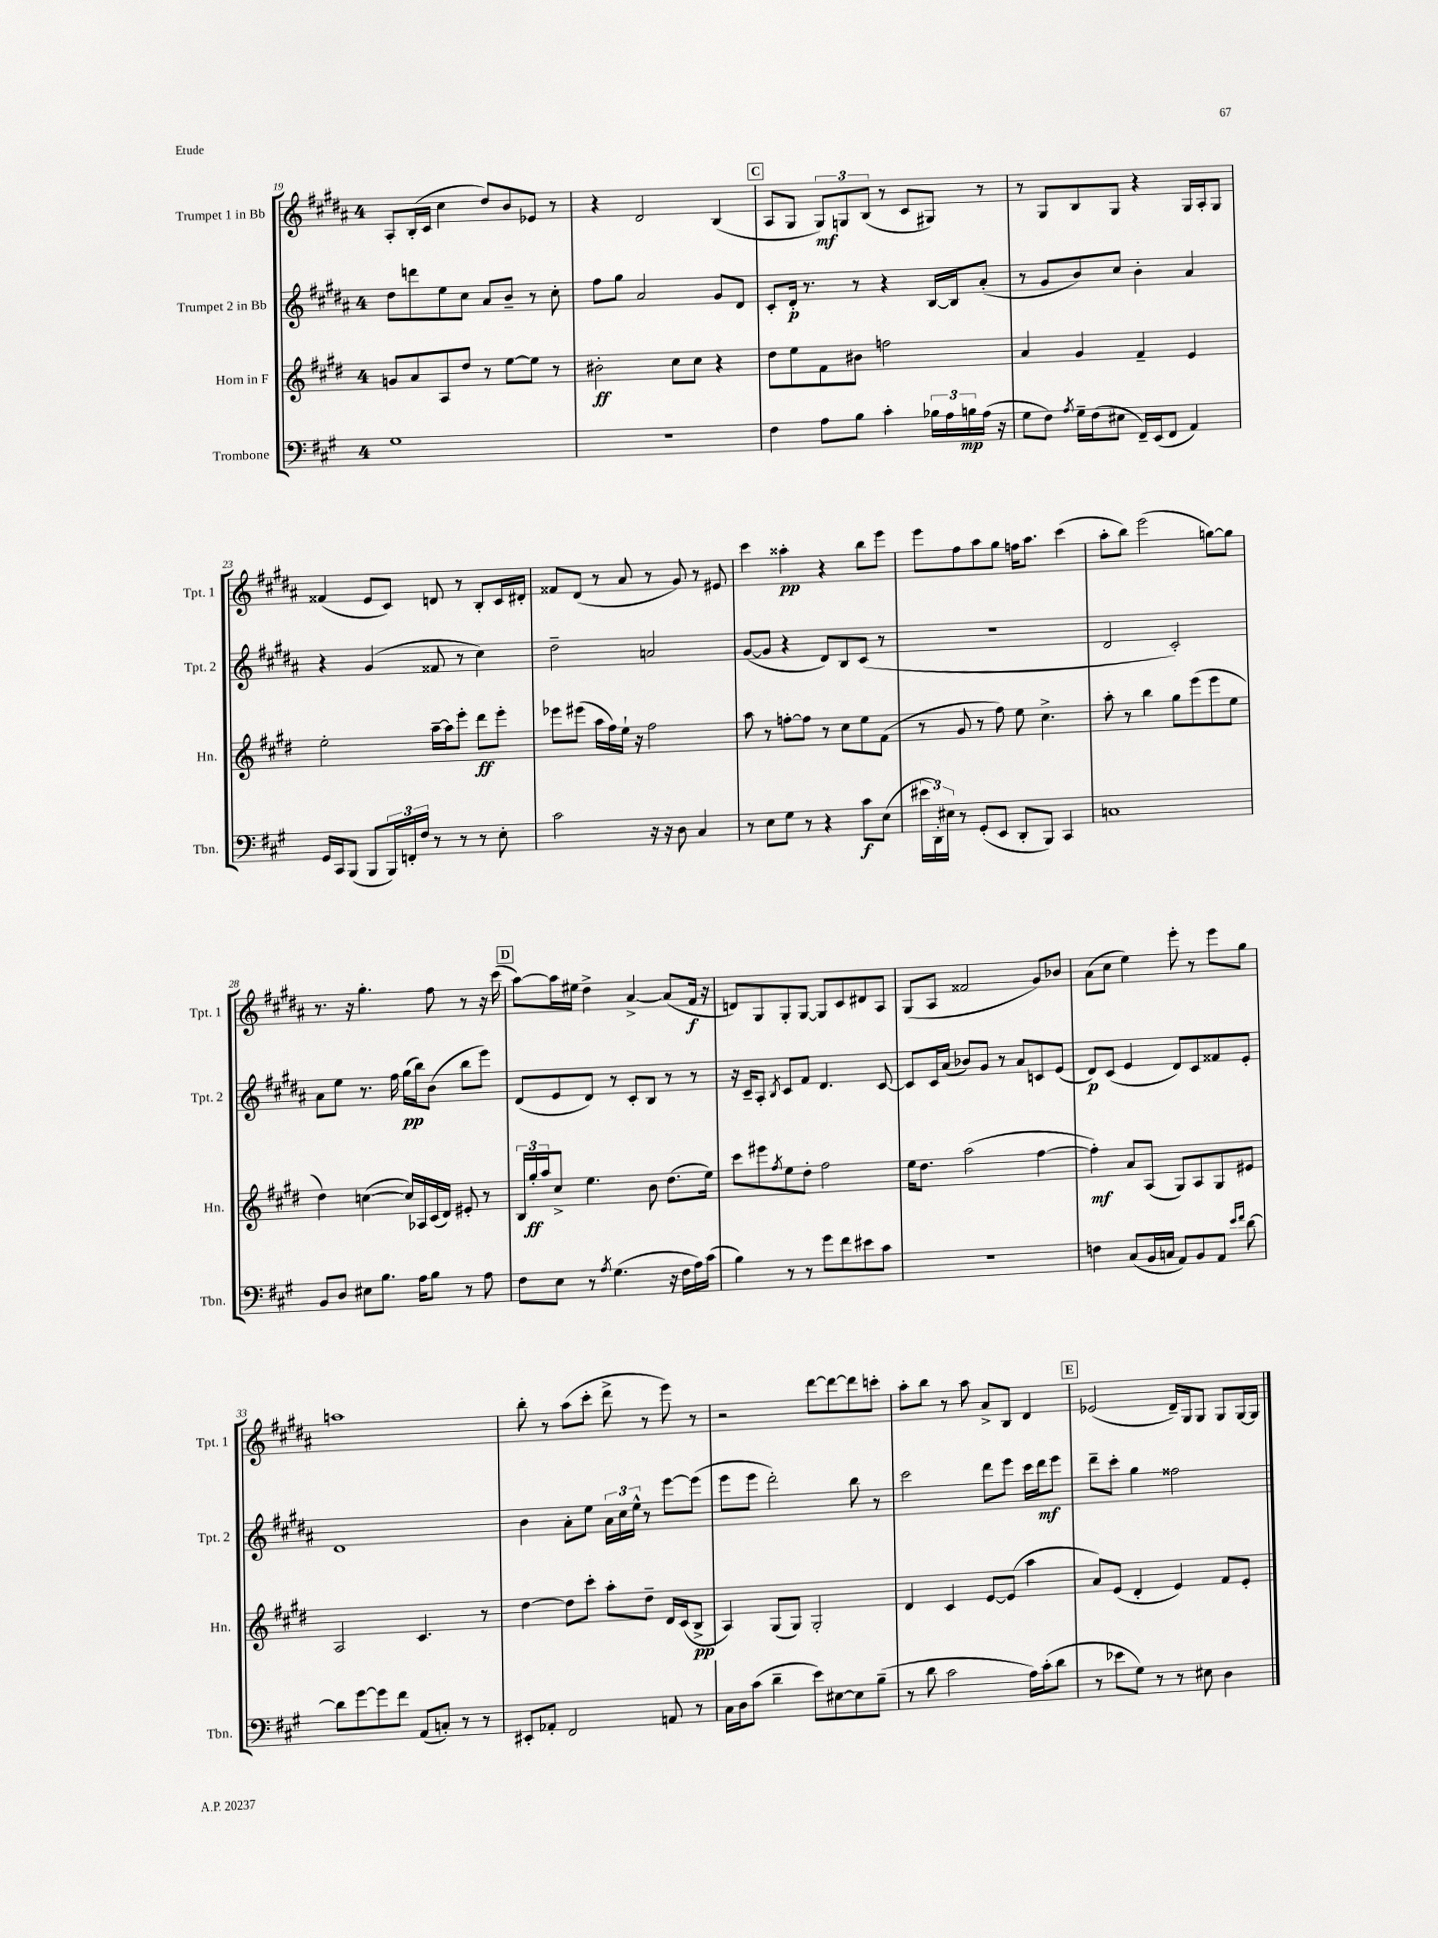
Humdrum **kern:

**kern	**kern	**kern	**kern
*staff4	*staff3	*staff2	*staff1
*clefF4	*clefG2	*clefG2	*clefG2
*k[f#c#g#]	*k[f#c#g#d#]	*k[f#c#g#d#a#]	*k[f#c#g#d#a#]
*M4/4	*M4/4	*M4/4	*M4/4
1G#	8g/L	8dd#\L	8A#'/L
.	8a/	8ddd\	(16B'/L
.	.	.	16c#/JJ
.	8A/	8ee\	4cc#\
.	8dd#/J	8cc#\J	.
.	8r	8a#/L	8dd#/L)
.	[8ee\L	8b~/J	8b/
.	8ee\]J	8r	8e-/J
.	8r	8cc#'\	8r
=	=	=	=
1r	2b#'\	8ff#\L	4r
.	.	8gg#\J	.
.	.	2a#/	2d#/
.	8cc#\L	.	.
.	8cc#\J	.	.
.	4r	8g#/L	(4B/
.	.	8d#/J	.
=	=	=	=
4F#\	8dd#\L	8c#'/L	8A#/L
.	8ee\	16d#'/Jk	8G#/J
.	.	8.r	.
8A\L	8f#\	.	12G#/L)
.	.	.	12G/
8B\J	8b#\J	8r	.
.	.	.	(12B/J
4c#'\	2ff\	4r	8r
.	.	.	8c#/L
24B-\LL	.	[16B/LL	8G#/J)
24A\	.	.	.
.	.	16B/]J	.
24B\	.	.	.
(16A\JJ	.	(8a#'/J	8r
16r	.	.	.
=	=	=	=
8G#\L	4a/	8r	8r
8F#\J)	.	8g#/L	8G#/L
8qA/	.	.	.
16G#~\LL	4g#/	8b/)	8B/
(16F#\J	.	.	.
8E#\J	.	8cc#/J	8G#/J
16FF#~/LL)	4f#~/	4b'\	4r
(16EE/J	.	.	.
8FF#/J	.	.	.
4AA/)	4e/	4a#/	16G#/LL
.	.	.	16A#'/J
.	.	.	8G#/J
=	=	=	=
16GG#/LL	2ee'\	4r	(4f##/
16CC#/J	.	.	.
(8BBB/J	.	.	.
8BBB/L	.	(4g#/	8e/L
24BBB/L)	.	.	8c#/J)
24FF'/	.	.	.
24F#/JJ	.	.	.
8r	[16aa~\LL	8f##/	8d/
.	16aa\]J	.	.
8r	8eee'\J	8r	8r
8r	8ddd#\L	4cc#\)	8B'/L
8E'\	8eee'\J	.	16c#/L
.	.	.	16d#'/JJ
=	=	=	=
2c#\	8eee-\L	2dd#~\	8f##/L
.	(8eee#\J	.	(8d#/J
.	16aa\LL	.	8r
.	16ff#\)	.	.
.	16ee`\JJ	.	8a#/
.	16r	.	.
16r	2ff#\	2a/	8r
16r	.	.	.
8D\	.	.	8g#/)
4C#/	.	.	8r
.	.	.	8e#/
=	=	=	=
8r	8aa\	([8g#/L	4ccc#\
8E\L	8r	8g#/]J	.
8G#\J	[8ff'\L	4r	4aa##'\
8r	8ff\]J	.	.
4r	8r	8d#/L)	4r
.	8cc#\L	8B/	.
8c#\L	8ee\	(8c#/J	8bb\L
(8E\J	(8f#\J	8r	8eee\J
=	=	=	=
24e#\LL	8r	1r	8eee\L
24DD'\)	.	.	.
24E#\JJ	.	.	.
8r	8g#/	.	8ff#\
(8GG#'/L	8r	.	8aa#\
8EE/J	8ff#\)	.	8gg#\J
8DD'/L	8ee\	.	16ff\LK
.	.	.	8.aa#\J
8BBB/J)	4.cc#^\	.	.
4CC#/	.	.	(4ccc#\
=	=	=	=
1C	8aa'\	2d#/	8aa#'\L
.	8r	.	8bb\J)
.	4bb\	.	(2eee\
.	8gg#\L	2c#'/)	.
.	(8eee\	.	.
.	8eee\	.	[8gg\L)
.	8ee\J	.	8gg\]J
=	=	=	=
8BB/L	4dd#\)	8a#\L	8.r
8D/J	.	8ee\J	.
.	.	.	16r
8E#\L	([4cc\	8.r	4.gg#'\
8.B\J	.	.	.
.	.	16ff#\	.
.	16cc/]LL)	(16gg#\LL	.
16A\LK	16A-/	16bb\J)	.
8B\J	(16c#/	(8b\J	8ff#\
.	16d#/JJ)	.	.
8r	8e#'/	8bb\L	8r
8A\	8r	8eee\J)	16r
.	.	.	(16ccc#\
=	=	=	=
8F#\L	24B/LL	(8d#/L	[8aa#\L)
.	24gg#'/	.	.
.	24aa/J	.	.
8E\J	8cc#^/J	8e/	16aa#\]L
.	.	.	16ee#\JJ
8r	4.ee\	8d#/J)	4dd#^\
8qA/	.	.	.
(4.G#\	.	8r	.
.	.	8c#'/L	[4a#^/
.	8b\	8B/J	.
16r	(8.dd#\L	8r	(8a#/]L
16F#\LL	.	.	.
16A\)	.	8r	16f#/Jk
(16c#\JJ	16ee\Jk)	.	16r
=	=	=	=
4B\)	8ccc#\L	16r	8d/L)
.	.	16c#~/LK	.
.	8eee#\	8A#'/J	8G#/
.	8qff#/	8qB/	.
8r	8ee\	8c#/L	8G#'/
8r	8dd#'\J	8f#/J	[8G#/J
8g#\L	2ff#\	4.d#/	8G#/]L
8f#\	.	.	8c#/
8e#\	.	.	8d#/
8c#\J	.	[8c#/	8A#/J
=	=	=	=
1r	16ee\LK	8c#/]L	(8G#/L
.	8.dd#\J	.	.
.	.	16c#/L	8A#/J
.	.	(16a#/JJ	.
.	(2aa\	8b-/L)	2f##/
.	.	8g#/J	.
.	.	8r	.
.	.	8a#/L	.
.	[4ff#\	8c/	8g#/L)
.	.	(8e/J	8b-/J
=	=	=	=
4F\	4ff#'\])	8d#/L)	(8a#\L
.	.	(8c#/J	8cc#\J
(8C#/L	8a/L	4e/	4ee\)
16BB/L	(8A/J	.	.
16C/JJ	.	.	.
8AA/L)	8G#/L)	8d#/L)	8eee'\
8BB/	8A/	8c#/	8r
8AA/J	8G#/	8f##/	8eee\L
16qqe/LL	.	.	.
16qqf#/JJ	.	.	.
[8d\	8e#/J	8e'/J	8gg#\J
=	=	=	=
8d\]L	2A/	1d#	1aa
[8g#\	.	.	.
8g#\]	.	.	.
8f#\J	.	.	.
(8AA/L	4.c#/	.	.
8C'/J)	.	.	.
8r	.	.	.
8r	8r	.	.
=	=	=	=
8EE#'/L	[4dd#\	4b\	8bb'\
8AA-'/J	.	.	8r
2FF#/	8dd#\]L	8a#'\L	(8aa#\L
.	8ccc#'\J	8ee\J	8ccc#'\J
.	8aa'\L	24a#\LL	8ddd#^\
.	.	24cc#\	.
.	.	24ee^^\JJ	.
.	8dd#~\J	8r	8r
8AA/	16d#/LL	[8eee\L	8eee\)
.	(16c#/J	.	.
8r	8B^/J	(8eee\]J	8r
=	=	=	=
16C#\LL	4A/)	8eee\L	2r
16D\J	.	.	.
(8c#\J	.	8eee\J	.
4d~\	(8G#/L	2ddd#'\)	.
.	8G#/J)	.	.
8e\L)	2G#'/	.	[8ddd#\L
[8E#\	.	.	8ddd#\_
8E#\]	.	8bb\	8ddd#\]
(8B~\J	.	8r	8ccc'\J
=	=	=	=
8r	4d#/	2ccc#\	8aa#'\L
8d\	.	.	8bb\J
2c#\	4c#/	.	8r
.	.	.	8aa#\
.	[8e/L	8ddd#\L	8a#^/L
.	(8e/]J	8eee\J	8B/J
16A\LL)	4aa\	16ccc#\LL	4d#/
(16c#'\J	.	16ddd#\J	.
8d\J	.	8eee\J	.
=	=	=	=
8r	8a/L)	8ddd#~\L	(2e-/
8e-\L	(8e/J	8ccc#'\J	.
8G#\J)	4d#'/	4gg#\	.
8r	.	.	.
8r	4e/)	2ff##\	16d#~/LL)
.	.	.	16G#/J
8E#\	.	.	8G#/J
4D\	8f#/L	.	8G#/L
.	8e'/J	.	[16G#/L
.	.	.	16G#/]JJ
==	==	==	==
*-	*-	*-	*-
